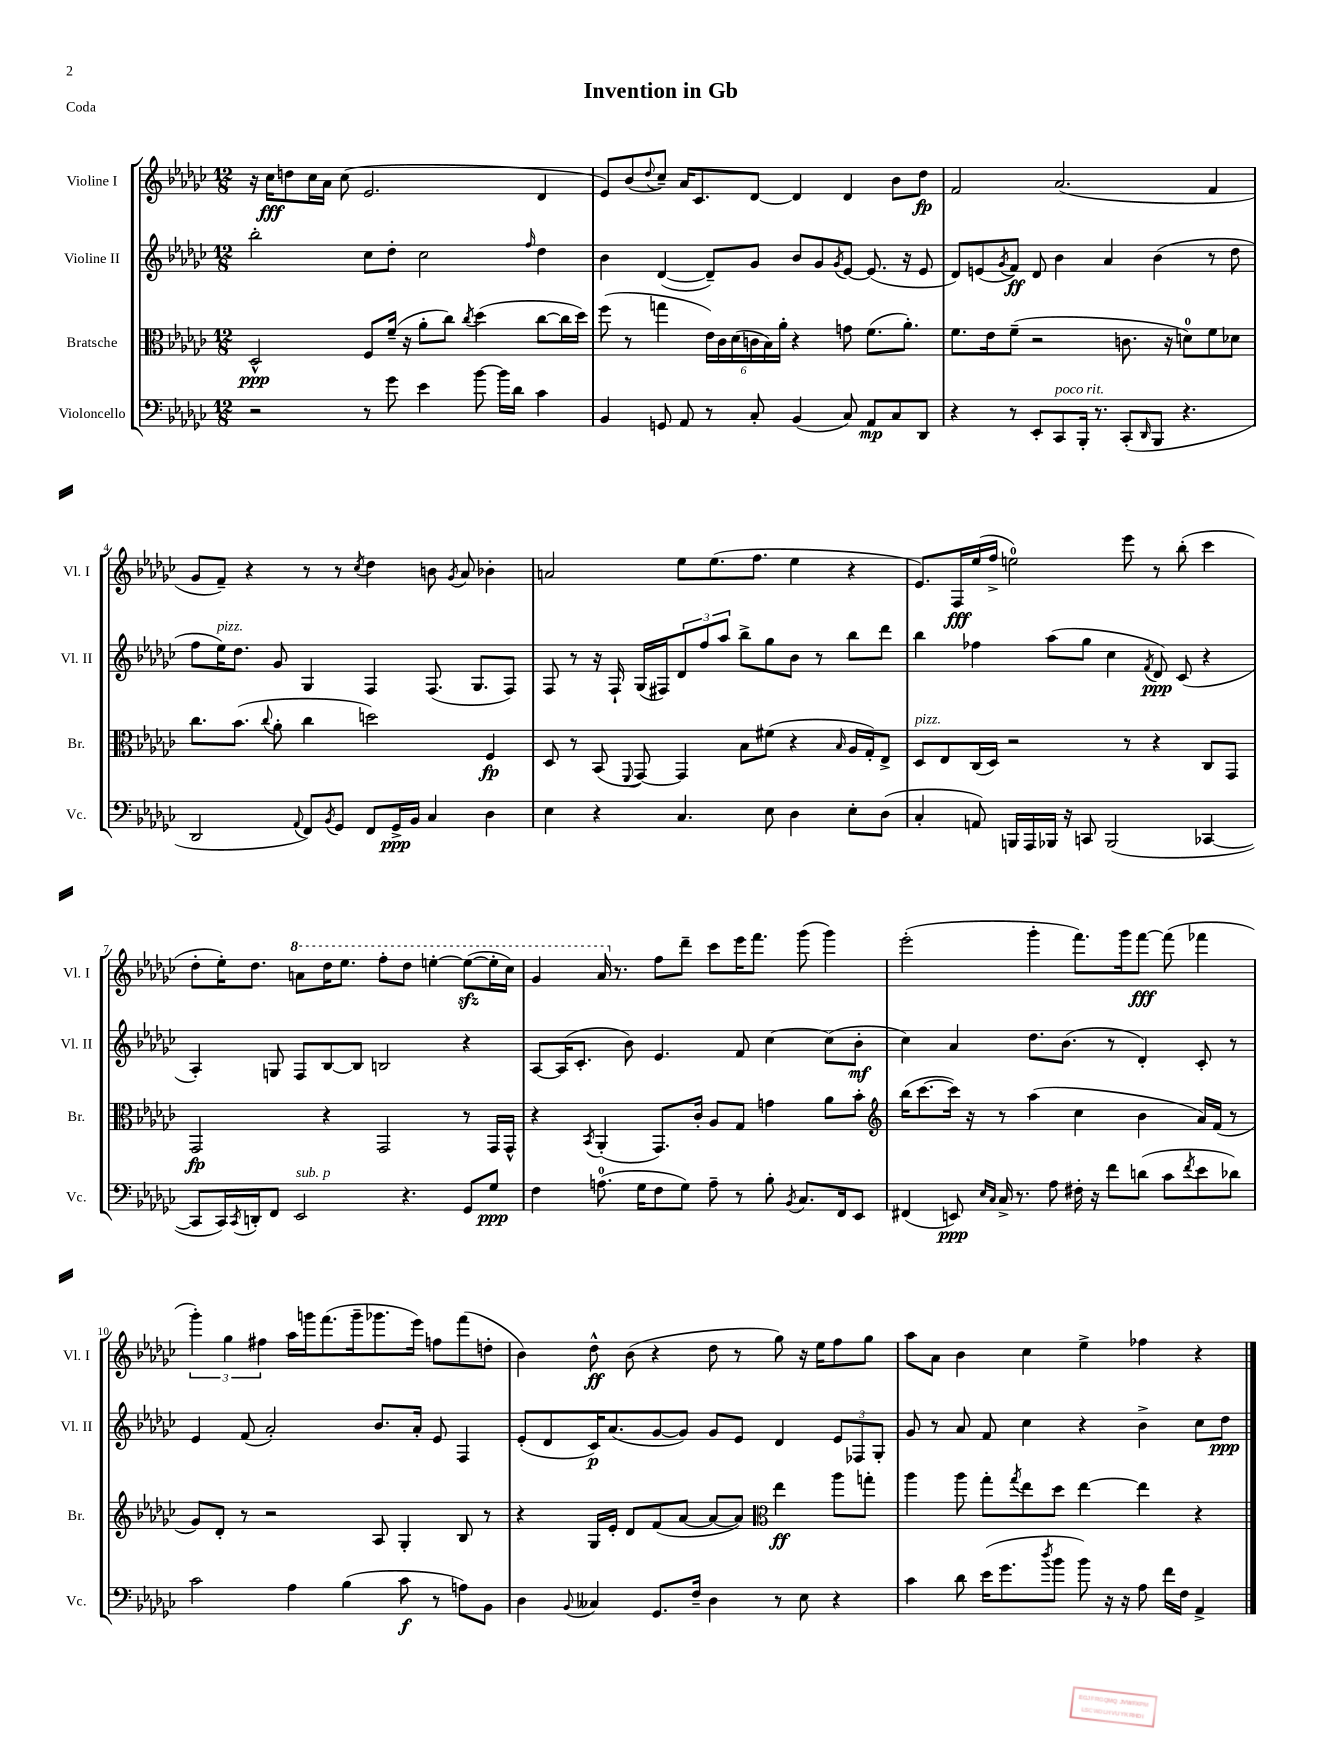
\header { title = "Invention in Gb" piece = "Coda" }
<<
\new StaffGroup <<
\new Staff = "s0" \with { instrumentName = "Violine I" shortInstrumentName = "Vl. I" } {
    \clef treble \key ges \major \numericTimeSignature \time 12/8
    r16 ces''16\fff d''8 ces''16 aes'16 ces''8( ees'2. des'4 |
    ees'8) bes'8( \appoggiatura { des''8 } ces''8--) aes'16 ces'8. des'8~ des'4 des'4 bes'8 des''8\fp |
    f'2 aes'2.( f'4 |
    ges'8 f'8--) r4 r8 r8 \acciaccatura { ces''8 } des''4 b'8 \acciaccatura { ges'8 } aes'8 bes'4-. |
    a'2 ees''8 ees''8.( f''8. ees''4 r4 |
    ees'8.) f16\fff ees''16( f''16-> e''2-0) ees'''8 r8 bes''8-.( ces'''4 |
    des''8-. ees''16-.) des''8. \ottava #1 a''8 des'''16 ees'''8. f'''8-. des'''8 e'''4~-. e'''8~\sfz( e'''16-. ces'''16) |
    ges''4 aes''16 \ottava #0 r8. f''8 des'''8-- ces'''8 ees'''16 f'''8. ges'''8( ges'''4) |
    ees'''2-.( ges'''4-. f'''8.) ges'''16 f'''8~\fff f'''8( fes'''4 |
    \tuplet 3/2 { ges'''4-.) ges''4 fis''4 } aes''16 g'''16 f'''8.( g'''16-- ges'''8. ees'''16) f''8 f'''8( d''8-. |
    bes'4) des''8-^\ff bes'8( r4 des''8 r8 ges''8) r16 ees''16 f''8 ges''8 |
    aes''8 aes'8 bes'4 ces''4 ees''4-> fes''4 r4 \bar "|." |
}
\new Staff = "s1" \with { instrumentName = "Violine II" shortInstrumentName = "Vl. II" } {
    \clef treble \key ges \major \numericTimeSignature \time 12/8
    bes''2-. ces''8 des''8-. ces''2 \grace { f''16 } des''4 |
    bes'4 des'4~( des'8--) ges'8 bes'8 ges'8 \acciaccatura { ges'8 } ees'8~ ees'8.( r16 ees'8 |
    des'8) e'8( \acciaccatura { ges'8 } f'8\ff) des'8 bes'4 aes'4 bes'4( r8 des''8 |
    f''8 ees''16^\markup { \italic "pizz." }) des''8. ges'8 ges4 f4 f8.( ges8. f8) |
    f8 r8 r16 f16-! ges16( fis16) \tuplet 3/2 { des'8 f''8 aes''8 } bes''8-> ges''8 bes'8 r8 bes''8 des'''8 |
    bes''4 fes''4 aes''8( ges''8 ces''4 \acciaccatura { f'8 } des'8\ppp) ces'8( r4 |
    aes4-.) g8 f8 bes8~ bes8 b2 r4 |
    aes8~ aes16( ces'8.-. bes'8) ees'4. f'8 ces''4~ ces''8( bes'8-.\mf |
    ces''4) aes'4 des''8. bes'8.( r8 des'4-.) ces'8-. r8 |
    ees'4 f'8( aes'2-.) bes'8. aes'16-. ees'8 f4 |
    ees'8-.( des'8 ces'16\p) aes'8.( ges'8~ ges'8) ges'8 ees'8 des'4 \tuplet 3/2 { ees'8 fes8 ges8-. } |
    ges'8 r8 aes'8 f'8 ces''4 r4 bes'4-> ces''8 des''8\ppp \bar "|." |
}
\new Staff = "s2" \with { instrumentName = "Bratsche" shortInstrumentName = "Br." } {
    \clef alto \key ges \major \numericTimeSignature \time 12/8
    des2-^\ppp f8 f'16--( r16 aes'8-. ces''8) \acciaccatura { ces''8 } des''4( ces''8~ ces''16 des''16) |
    f''8( r8 g''4 \tuplet 6/4 { ees'16) ces'16 des'16( c'16 bes16) aes'16-. } r4 g'8 f'8.( aes'8.-.) |
    f'8. ees'16 f'8--( r2 c'8. r16 d'8-0) f'8 des'8 |
    ces''8. bes'8.( \appoggiatura { ces''8 } aes'8-. ces''4 d''2) f4\fp |
    des8 r8 bes,8( \appoggiatura { f,8 } ges,8~) ges,4 bes8 fis'8( r4 \grace { bes16 } aes16 ges16-.) ees8-> |
    des8^\markup { \italic "pizz." } ees8 ces16( des16) r2 r8 r4 ces8 ges,8 |
    ges,2\fp r4 ges,2 r8 ges,16 ges,16-^ |
    r4 \acciaccatura { bes,8 } aes,4-.( ges,8.) ces'16-. aes8 ges8 g'4 aes'8 bes'8-. |
    \clef treble bes''16( ces'''8.~ ces'''16) r16 r8 aes''4( ces''4 bes'4 aes'16) f'16( r8 |
    ges'8) des'8-. r8 r2 aes8 ges4-. bes8 r8 |
    r4 ges16 ees'16-. des'8 f'8( aes'8~ aes'8~ aes'8) \clef alto ees''4\ff aes''8 g''8-. |
    aes''4 aes''8 ges''8-. \acciaccatura { ges''8 } ees''8 des''8 ees''4~ ees''4 r4 \bar "|." |
}
\new Staff = "s3" \with { instrumentName = "Violoncello" shortInstrumentName = "Vc." } {
    \clef bass \key ges \major \numericTimeSignature \time 12/8
    r2 r8 ges'8 ees'4 bes'8~ bes'16 des'16 ces'4 |
    bes,4 g,8 aes,8 r8 ces8-. bes,4( ces8) aes,8\mp ces8 des,8 |
    r4 r8 ees,8-. ces,8^\markup { \italic "poco rit." } bes,,16-. r8. ces,8-.( \grace { des,16 } bes,,8 r4. |
    des,2 \appoggiatura { aes,8 } f,8) \acciaccatura { bes,8 } ges,8 f,8 ges,16->\ppp bes,16 ces4 des4 |
    ees4 r4 ces4. ees8 des4 ees8-. des8( |
    ces4-. a,8) b,,16 aes,,16 bes,,16 r16 c,8 bes,,2( ces,4~ |
    ces,8 ces,16) \acciaccatura { ces,8 } d,16-. f,8 ees,2^\markup { \italic "sub. p" } r4. ges,8 ges8\ppp |
    f4 a8.-0( ges16 f8 ges8) a8-- r8 bes8-. \acciaccatura { bes,8 } ces8. f,16 ees,8 |
    fis,4( e,8\ppp) \grace { ees16 ces16 } ces16-> r8. aes8 fis16-. r16 f'8 d'8( ces'8 \acciaccatura { f'8 } ees'8 des'8) |
    ces'2 aes4 bes4( ces'8\f r8 a8) bes,8 |
    des4 \appoggiatura { bes,8 } ceses4 ges,8. f16-- des4 r8 ees8 r4 |
    ces'4 des'8 ees'16( ges'8. \acciaccatura { des''8 } bes'8 bes'8) r16 r16 aes8 f'16 f16 aes,4-> \bar "|." |
}
>>
>>
